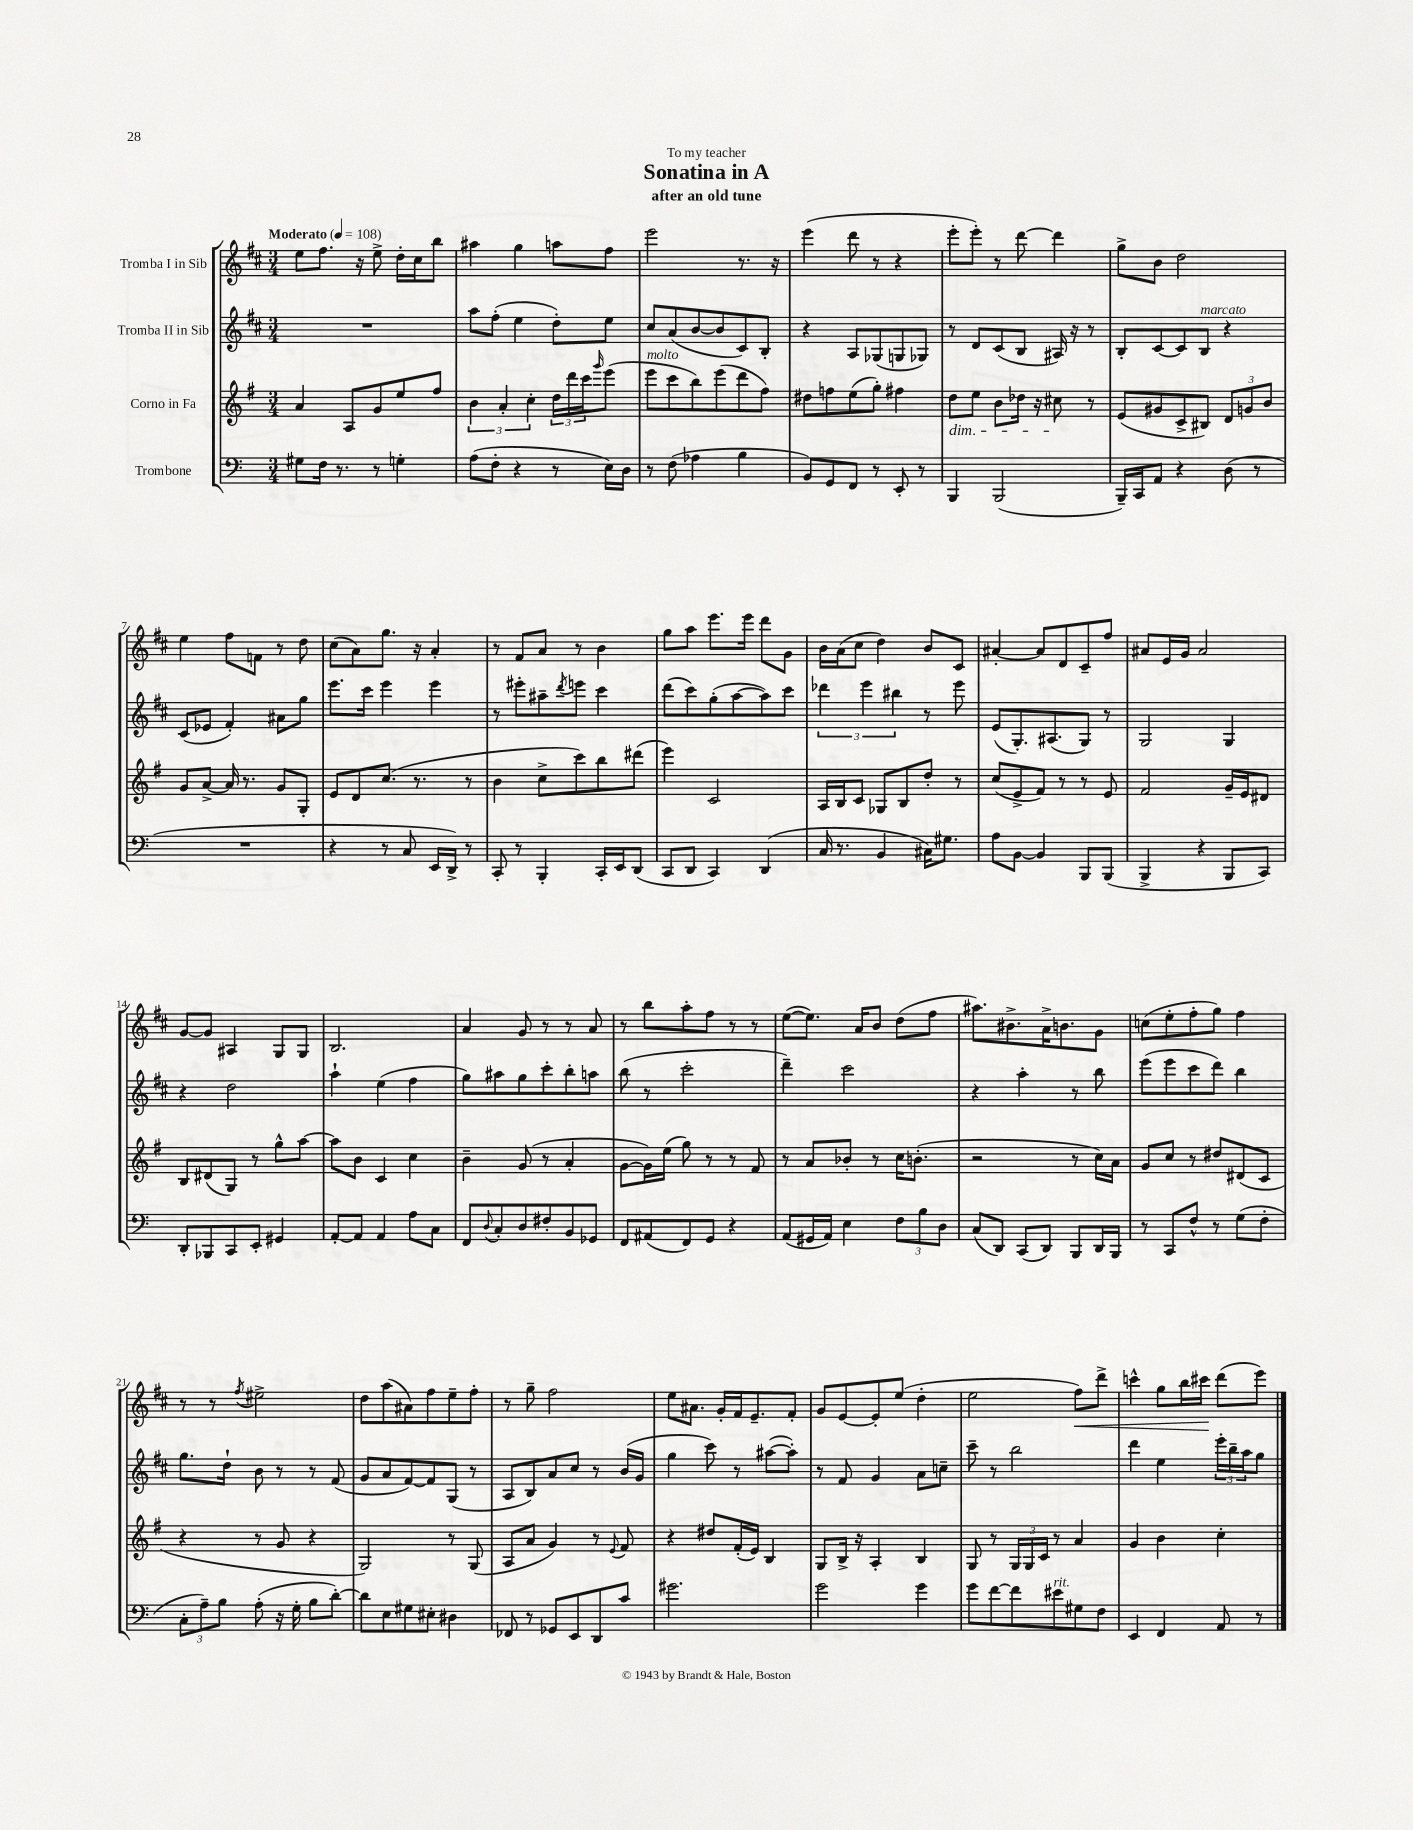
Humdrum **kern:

**kern	**kern	**kern	**kern
*staff4	*staff3	*staff2	*staff1
*clefF4	*clefG2	*clefG2	*clefG2
*k[]	*k[f#]	*k[f#c#]	*k[f#c#]
*M3/4	*M3/4	*M3/4	*M3/4
*MM108	*MM108	*MM108	*MM108
8G#	4a	2.r	8ee
16F	.	.	8.ff#
8.r	.	.	.
.	8A	.	.
.	.	.	16r
8r	8g	.	8ee^
4G'	8ee	.	16dd'
.	.	.	16cc#
.	8ff#	.	8bb
=	=	=	=
(8A	6b	8aa	4aa#
8F'	.	(8ff#'	.
.	6a'	.	.
4r	.	4ee	4gg
.	6cc'	.	.
8r	24dd	8dd')	8aa
.	24ddd	.	.
.	24ccc	.	.
.	16qqggg	.	.
16E)	(8eee	8ee	8ff#
16D	.	.	.
=	=	=	=
8r	8eee	8cc#	2eee
(8F	8ccc	(8a	.
4A-	8bb)	[8b	.
.	(8eee	8b]	.
4B	8ddd	8c#)	8.r
.	8ff#)	8B'	.
.	.	.	16r
=	=	=	=
8BB)	8dd#	4r	(4eee
8GG	8ff	.	.
8FF	(8ee	8A	8ddd
8r	8gg')	(8G-	8r
8EE'	4ff#	8G	4r
8r	.	8G-)	.
=	=	=	=
4BBB	8dd	8r	8eee'
.	8ee	8d	8eee')
(2BBB	8b	(8c#	8r
.	16dd-	8B	[8ddd
.	16r	.	.
.	8cc#	16A#)	4ddd]
.	.	16r	.
.	8r	8r	.
=	=	=	=
16BBB~)	(8e	8B'	8gg^
16CC	.	.	.
8AA	8g#	[8c#	8b
4r	8c^	8c#]	2dd
.	8B#)	8B	.
(8D	12d	4r	.
.	12g	.	.
8r	.	.	.
.	12b	.	.
=	=	=	=
2.r	8g	(8c#	4ee
.	[8a^	8e-	.
.	16a]	4f#')	8ff#
.	8.r	.	.
.	.	.	8f
.	8g	8a#	8r
.	8G'	8gg	8dd
=	=	=	=
4r	8e	8.eee	(8cc#
.	8d	.	8a)
.	.	16ccc#	.
8r	(8.cc	4eee	8.gg
8C	.	.	.
.	8.r	.	16r
16EE	.	4eee	4a'
16DD^)	.	.	.
8r	8r	.	.
=	=	=	=
8CC'	4b	8r	8r
8r	.	8eee#'	8f#
4BBB'	8cc^	8aa#~	8a
.	.	8qddd	.
.	8ccc)	8eee	8r
16CC'	8bb	4ccc#	4b
16EE	.	.	.
(8DD	(8ddd#	.	.
=	=	=	=
8CC	4eee)	(8ddd	8gg
8DD	.	8ccc#)	8aa
4CC)	2c	(8gg'	8.eee
.	.	[8aa	.
.	.	.	16eee
(4DD	.	8aa])	8ddd
.	.	8ccc#	8g
=	=	=	=
16C	16A	6ddd-	16b
8.r	16B	.	(16a
.	8c	.	8cc#
.	.	6eee	.
4BB	8G-	.	4dd)
.	.	6bb#	.
.	8B	.	.
16C#)	8dd'	8r	8b
8.G#	.	.	.
.	8r	8eee	8c#
=	=	=	=
8A	(8cc	(8e	[4a#'
[8BB	8e^	8.G')	.
4BB]	8f#)	.	8a#]
.	.	(8.A#	.
.	8r	.	8d
8BBB	8r	8G)	8c#~
(8BBB	8e	8r	8ff#
=	=	=	=
4BBB^	2f#	2G	8a#
.	.	.	16e
.	.	.	16g
4r	.	.	2a#
8BBB	16g~	4G	.
.	16e	.	.
8CC)	8d#	.	.
=	=	=	=
8DD'	8B	4r	[8g
8BBB-	(8d#	.	8g]
8CC	8G)	2dd	4A#
8EE'	8r	.	.
4GG#	8gg^^	.	8G
.	[8aa	.	8G
=	=	=	=
[8AA'	8aa]	4aa`	2.B
8AA]	8b	.	.
4AA	4c	(4ee	.
8A	4cc	4ff#	.
8C	.	.	.
=	=	=	=
8FF	4b~	8gg)	4a
8qqD	.	.	.
8C'	.	8aa#	.
8D	(8g	8gg	8g
8F#'	8r	8ccc#'	8r
8BB	4a'	8bb'	8r
8GG-	.	8aa	8a
=	=	=	=
8FF	[8g	(8bb	8r
(8AA#	16g])	8r	8bb
.	(16ee	.	.
8FF)	8gg)	2ccc#'	8aa'
8GG	8r	.	8ff#
4r	8r	.	8r
.	8f#	.	8r
=	=	=	=
(8AA	8r	4ddd~)	([8ee
16GG#	8a	.	8.ee])
16AA)	.	.	.
4E	8b-'	2ccc#	.
.	.	.	16a
.	8r	.	8b
12F	16cc	.	(8dd
.	(8.b'	.	.
12B	.	.	.
.	.	.	8ff#
12D	.	.	.
=	=	=	=
(8C	2r	4r	8.aa#)
8DD)	.	.	.
.	.	.	8.b#^
(8CC	.	4aa'	.
8DD)	.	.	16a^
.	.	.	8.b
8BBB	8r	8r	.
16DD	16cc)	8bb	8g
16BBB	16a	.	.
=	=	=	=
8r	8g	(8eee	(8cc
8CC	8cc	8eee	8ee'
8F^^	8r	8ccc#	8ff#'
8r	8dd#	8ddd)	8gg)
(8G	(8d#	4bb	4ff#
8F'	8c	.	.
=	=	=	=
12C'	4r	8.gg	8r
12A~)	.	.	.
.	.	.	8r
12B	.	.	.
.	.	16dd`	.
.	.	.	8qff#
(8A'	8r	8b	2ee#^
16r	8g	8r	.
16G'	.	.	.
8B	4r	8r	.
[8d')	.	(8f#	.
=	=	=	=
8d]	2G)	8g	8dd
8E	.	8a	(8aa
8G#	.	[8f#)	8a#)
8E#'	.	8f#]	8ff#
4D#	8r	(8G	8ee~
.	(8G	8r	8ff#'
=	=	=	=
8FF-	8A	8A	8r
8r	8a	8B)	8gg~
8GG-	4g)	8a	2ff#
8EE	.	8cc#	.
8DD	8r	8r	.
.	8qqe	.	.
8c	8f#	(16b	.
.	.	16g	.
=	=	=	=
2.g#	4r	4gg	8ee
.	.	.	8.a#
.	8dd#	8ccc#)	.
.	.	.	16g'
.	(16f#'	8r	16f#
.	16e)	.	8.e~
.	4B	([8aa#	.
.	.	8aa#'])	8f#'
=	=	=	=
2g	8G	8r	8g
.	16B^	8f#	[8e
.	16r	.	.
.	4A'	4g	8e']
.	.	.	(8ee
4g	4B	8a	4dd'
.	.	8cc~	.
=	=	=	=
8g	8G	8ccc#~	2ee
[8f	8r	8r	.
8f]	24G	2bb	.
.	24G	.	.
.	24c	.	.
8e#	8r	.	.
8G#	4a	.	8ff#)
8F	.	.	8ddd^
=	=	=	=
4EE	4g	4ddd	4ccc^^
4FF	4b	4ee	8gg
.	.	.	16bb
.	.	.	16ccc#
8AA	4cc'	24eee'	(8ddd
.	.	24bb~	.
.	.	24aa	.
8r	.	8gg	8eee)
==	==	==	==
*-	*-	*-	*-
